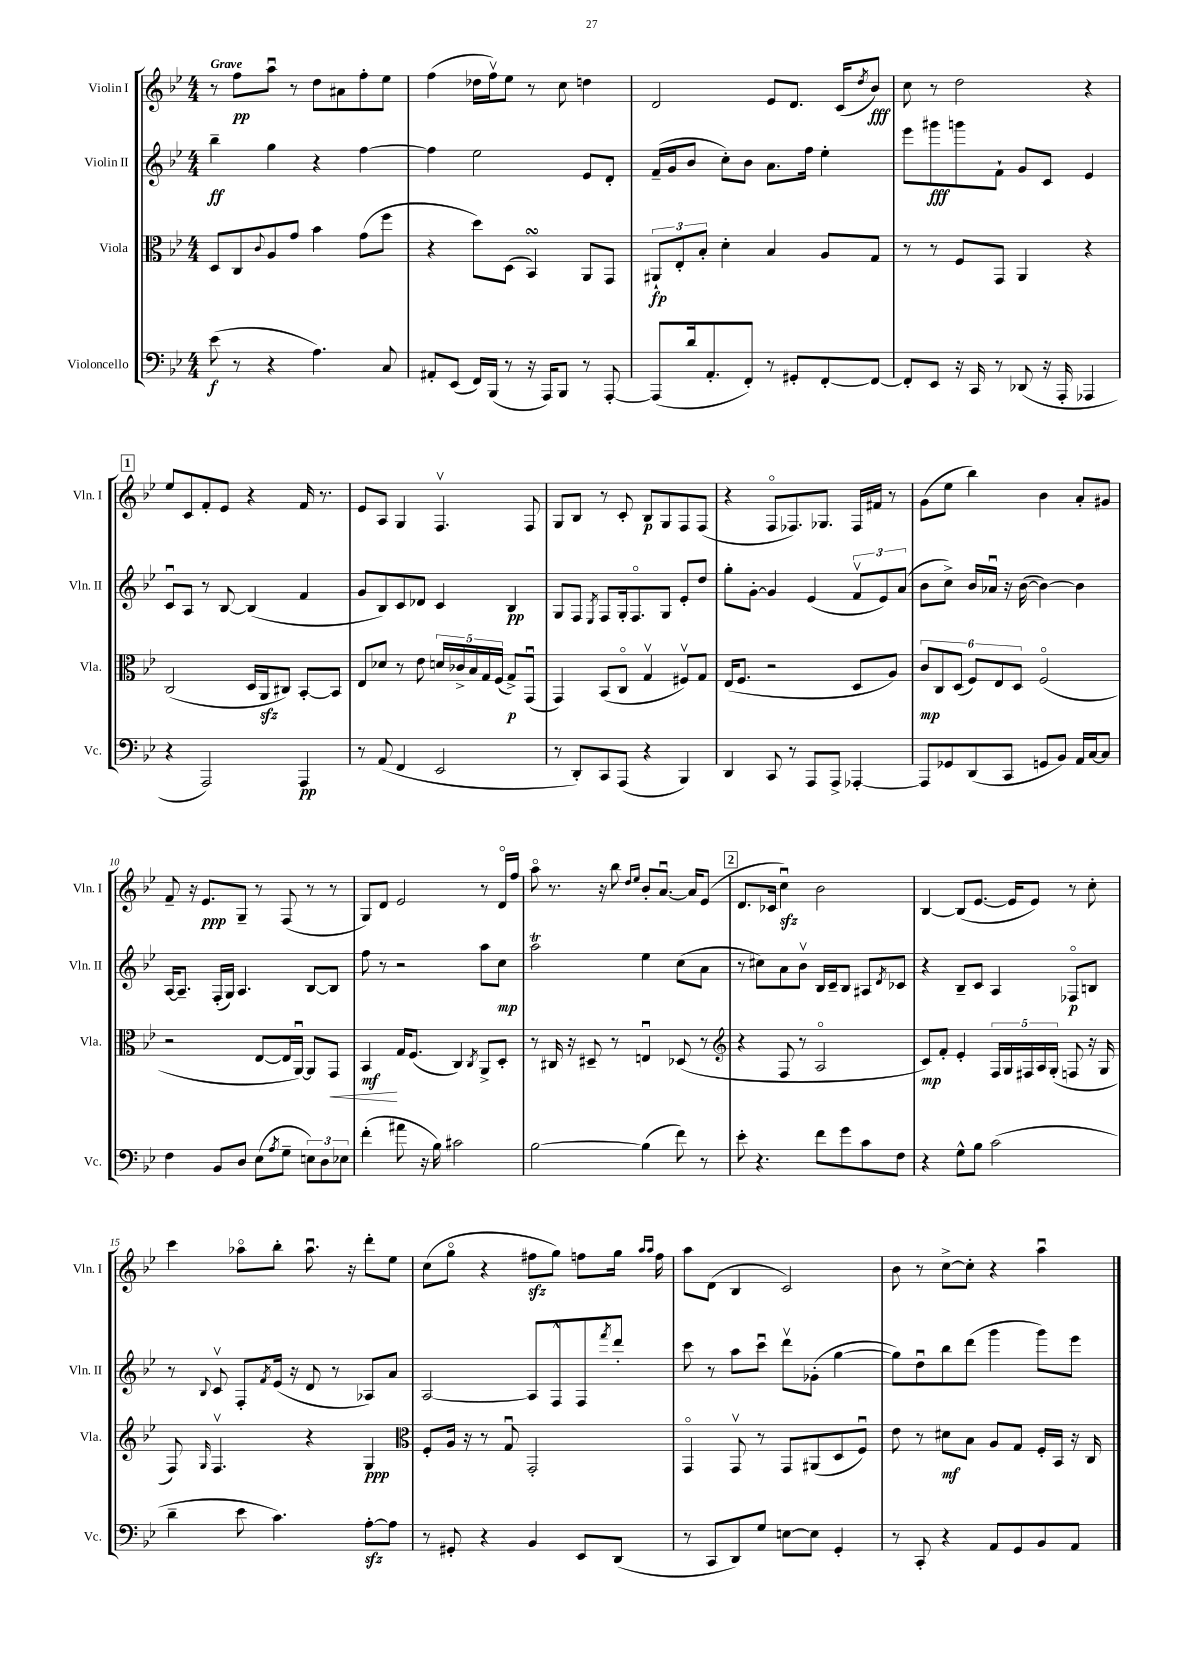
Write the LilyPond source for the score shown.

<<
\new StaffGroup <<
\new Staff = "s0" \with { instrumentName = "Violin I" shortInstrumentName = "Vln. I" } {
    \clef treble \key bes \major \numericTimeSignature \time 4/4 \tempo "Grave"
    r8 f''8\pp a''8\downbow r8 d''8 ais'8 f''8-. ees''8 |
    f''4( des''16 f''16\upbow) ees''8 r8 c''8 d''4 |
    d'2 ees'8 d'8. c'16( \acciaccatura { d''8 } bes'8\fff) |
    c''8 r8 d''2 r4 |
    \mark \markup { \box "1" } ees''8 c'8 f'8-. ees'8 r4 f'16 r8. |
    ees'8 a8 g4 f4.\upbow f8 |
    g8 bes8 r8 c'8-. bes8\p g8 f8 f8( |
    r4 f8\flageolet fes8.) ges8. fes16 fis'16 r8 |
    g'8( ees''8 bes''4) bes'4 a'8-. gis'8 |
    f'8-- r16 ees'8.\ppp g8-- r8 f8( r8 r8 |
    g8) d'8 ees'2 r8 d'16\flageolet f''16 |
    a''8\flageolet r8. r16 bes''8 \grace { d''16 ees''16 } bes'8-. a'8.~\downbow a'16 ees'8( |
    \mark \markup { \box "2" } d'8. ces'16 c''4\downbow\sfz) bes'2 |
    bes4~ bes8( ees'8.~ ees'16 ees'8) r8 c''8-. |
    c'''4 aes''8\flageolet bes''8-. aes''8.\downbow r16 d'''8-. ees''8 |
    c''8( g''8\flageolet r4 fis''8\sfz g''8) f''8 g''16 \grace { a''16 a''16 } f''16 |
    a''8 d'8( bes4 c'2) |
    bes'8 r8 c''8~-> c''8-. r4 a''4\downbow \bar "|." |
}
\new Staff = "s1" \with { instrumentName = "Violin II" shortInstrumentName = "Vln. II" } {
    \clef treble \key bes \major \numericTimeSignature \time 4/4
    bes''4--\ff g''4 r4 f''4~ |
    f''4 ees''2 ees'8 d'8-. |
    f'16--( g'16 bes'8 c''8-.) bes'8 a'8. f''16 ees''4-. |
    ees'''8 gis'''8\fff g'''8 f'8-! g'8 c'8 ees'4 |
    \mark \markup { \box "1" } c'8\downbow a8 r8 bes8~ bes4( f'4 |
    g'8 bes8) c'8 des'8 c'4 bes4\pp |
    g8 f8 \acciaccatura { ees8 } f8 g16-. f8.\flageolet g8 ees'8-. d''8 |
    g''8-. g'8~-. g'4 ees'4( \tuplet 3/2 { f'8\upbow ees'8) a'8( } |
    bes'8 c''8->) bes'16 aes'16\downbow r16 bes'16~( bes'4~) bes'4 |
    a16~ a8.-- f16-.( g16) a4. bes8~ bes8 |
    f''8 r8 r2 a''8 c''8\mp |
    a''2\trill ees''4 c''8( a'8 |
    \mark \markup { \box "2" } r8 cis''8) a'8 bes'8\upbow bes16 c'16-- bes8 ais8 \acciaccatura { d'8 } ces'8 |
    r4 bes8-- c'8 a4 fes8\flageolet\p b8 |
    r8 \appoggiatura { bes8 } c'8\upbow f8-. \acciaccatura { f'8 } ees'16( r16 d'8 r8 aes8) a'8 |
    a2~ a8 f8-^ f8 \acciaccatura { f'''8 } d'''8-. |
    c'''8 r8 a''8 c'''8\downbow d'''8\upbow ges'8-.( g''4~ |
    g''8) d''8\downbow bes''8 d'''8( g'''4 g'''8) ees'''8 \bar "|." |
}
\new Staff = "s2" \with { instrumentName = "Viola" shortInstrumentName = "Vla." } {
    \clef alto \key bes \major \numericTimeSignature \time 4/4
    d8 c8 \appoggiatura { c'8 } a8 g'8 bes'4 g'8( f''8 |
    r4 d''8) d8( bes,4\turn) a,8 g,8 |
    \tuplet 3/2 { ais,8-!\fp ees8-. bes8-. } d'4-. bes4 a8 g8 |
    r8 r8 f8 g,8 a,4 r4 |
    \mark \markup { \box "1" } c2( d16 a,16\sfz cis8) bes,8~-. bes,8 |
    ees8 des'8 r8 ees'8 \tuplet 5/4 { d'16 ces'16-> bes16 g16 f16( } g8->\p) g,8\downbow( |
    g,4) bes,8( c8\flageolet g4\upbow fis8\upbow) g8 |
    ees16( f8. r2 d8 a8) |
    \tuplet 6/4 { c'8\mp c8 d8( f8) ees8 d8 } f2\flageolet( |
    r2 ees8~ ees16 a,16~\downbow) a,8 g,8\< |
    bes,4\mf\! g16 f8.( c4) \acciaccatura { c8 } a,8-> d8-. |
    r8 cis16 r16 dis8-- r8 e4\downbow des8( r8 |
    \mark \markup { \box "2" } \clef treble r4 f8 r8 a2\flageolet |
    c'8\mp) f'8-. ees'4-. \tuplet 5/4 { f16 g16 fis16 a16 g16-.( } f8 r16 g16 |
    f8) \grace { g16 } f4.\upbow r4 g4\ppp |
    \clef alto f8-. a16 r16 r8 g8\downbow g,2-. |
    g,4\flageolet g,8\upbow r8 g,8 ais,8( d8 f8\downbow) |
    ees'8 r8 dis'8\mf bes8 a8 g8 f16-. bes,16 r16 c16 \bar "|." |
}
\new Staff = "s3" \with { instrumentName = "Violoncello" shortInstrumentName = "Vc." } {
    \clef bass \key bes \major \numericTimeSignature \time 4/4
    ees'8\f( r8 r4 a4.) c8 |
    ais,8-. ees,8( f,16) bes,,16( r8 r16 a,,16) bes,,8 r8 a,,8~-. |
    a,,8( d'16 a,8.-. f,8-.) r8 gis,8-. f,8~-. f,8~ |
    f,8-. ees,8 r16 c,16 r8 des,8( r16 a,,16-. aes,,4 |
    \mark \markup { \box "1" } r4 a,,2) a,,4\pp |
    r8 a,8( f,4 ees,2 |
    r8 d,8-.) c,8 a,,8( r4 bes,,4) |
    d,4 c,8 r8 a,,8 a,,8-> aes,,4~-. |
    aes,,8 ges,8 d,8( c,8 g,8 bes,8) a,16 c16~ c8 |
    f4 bes,8 d8 ees8( \acciaccatura { a8 } g8-- \tuplet 3/2 { e8) d8 ees8 } |
    f'4-.( ais'8 r16 bes16) cis'2 |
    bes2~ bes4( f'8) r8 |
    \mark \markup { \box "2" } ees'8-. r4. f'8 g'8 c'8 f8 |
    r4 g8-^ bes8 c'2( |
    d'4-- ees'8 c'4.) a8~-.\sfz a8 |
    r8 gis,8-. r4 bes,4 ees,8 d,8( |
    r8 c,8 d,8) g8 e8~ e8 g,4-. |
    r8 c,8-. r4 a,8 g,8 bes,8 a,8 \bar "|." |
}
>>
>>
